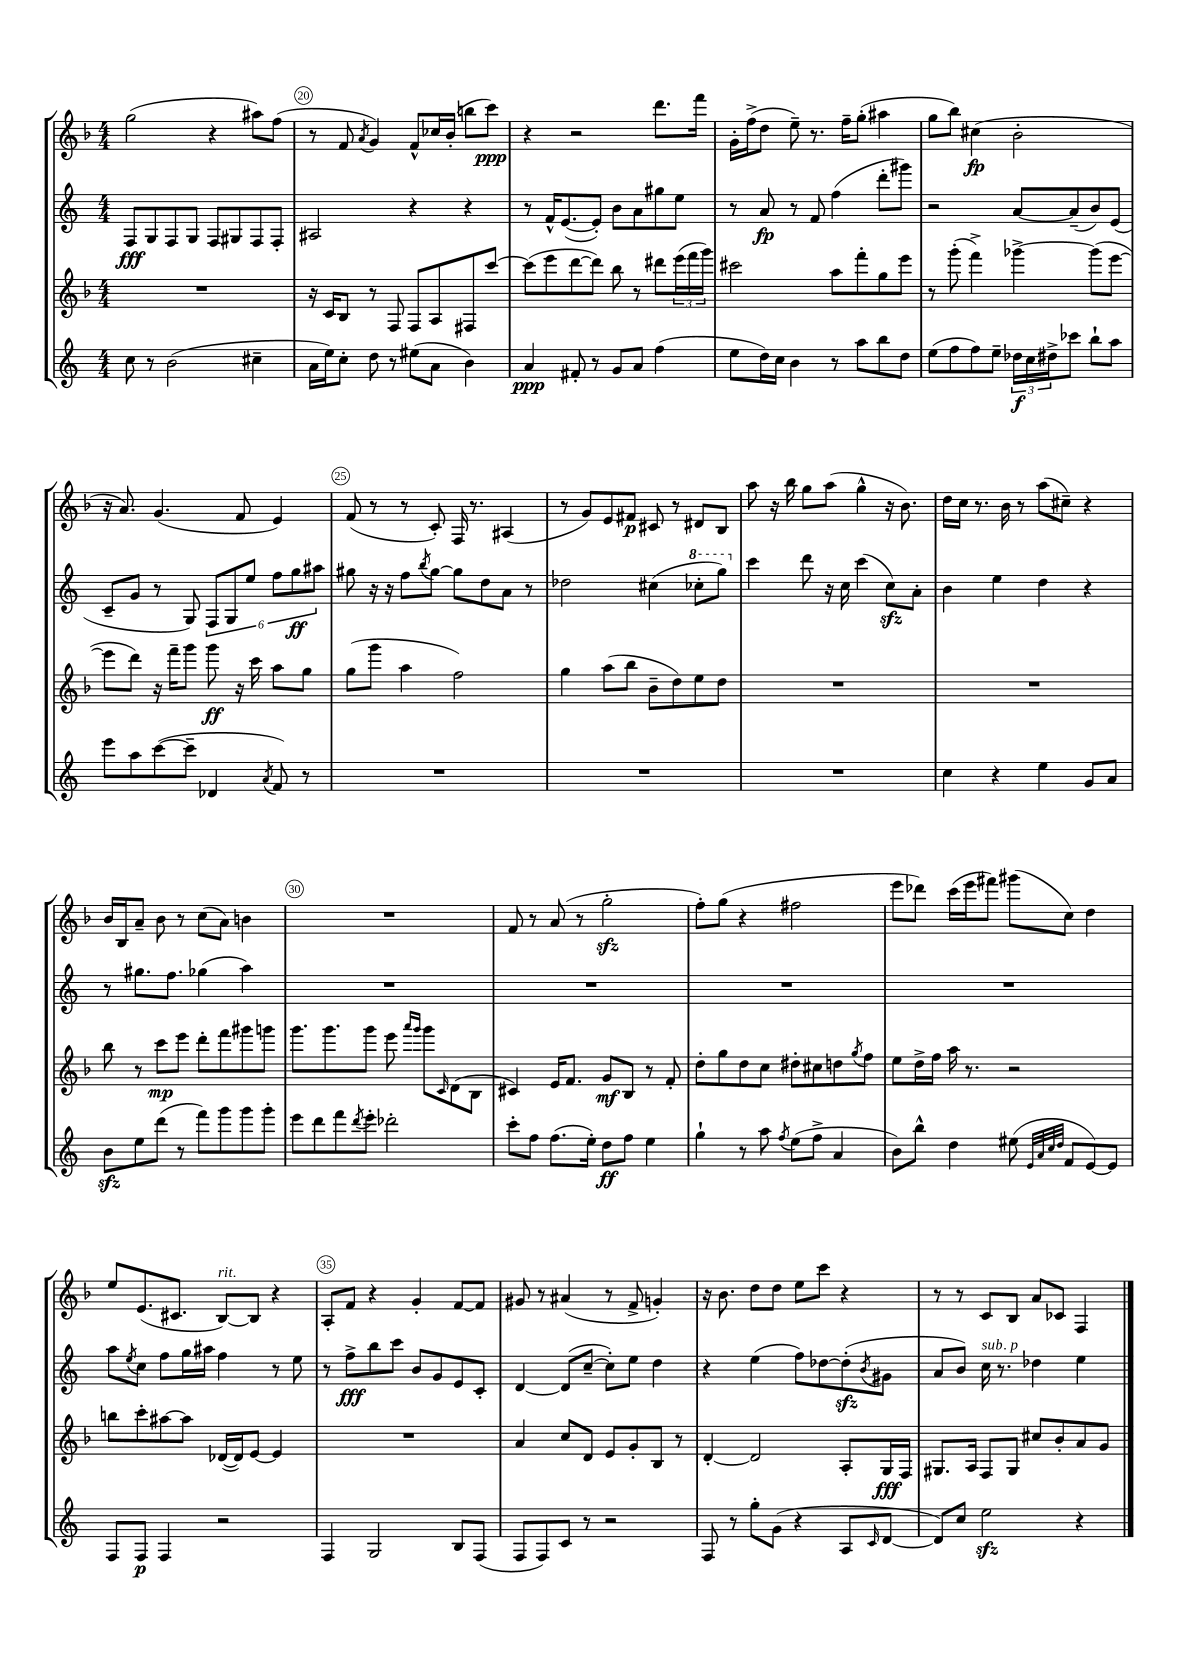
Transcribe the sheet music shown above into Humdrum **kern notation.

**kern	**kern	**kern	**kern
*staff4	*staff3	*staff2	*staff1
*clefG2	*clefG2	*clefG2	*clefG2
*k[]	*k[b-]	*k[]	*k[b-]
*M4/4	*M4/4	*M4/4	*M4/4
8cc	1r	8F	(2gg
8r	.	8G	.
(2b	.	8F	.
.	.	8G	.
.	.	8F	4r
.	.	8G#	.
4cc#~	.	8F	8aa#)
.	.	8F'	(8ff
=	=	=	=
16a	16r	2A#	8r
16ee)	16c	.	.
8cc'	8B-	.	8f
.	.	.	8qa
8dd	8r	.	4g)
8r	8F	.	.
(8ee#	8F	4r	8f^^
8a	8A	.	16cc-
.	.	.	(16b-'
4b)	8F#	4r	8bb
.	[8ccc	.	8ccc)
=	=	=	=
4a	(8ccc]	8r	4r
.	8eee	16f^^	.
.	.	([8.e	.
8f#'	[8ddd	.	2r
8r	8ddd])	8e'])	.
8g	8bb-	8b	.
8a	8r	8a	.
(4ff	8ddd#	8gg#	8.ddd
.	(24eee	8ee	.
.	24fff	.	.
.	.	.	16fff
.	24ggg)	.	.
=	=	=	=
8ee	2ccc#	8r	16g'
.	.	.	(16ff^
16dd)	.	8a	8dd
16cc	.	.	.
4b	.	8r	8ee~)
.	.	8f	8.r
8r	8aa	(4ff	.
.	.	.	16ff~
8aa	8fff'	.	(8gg'
8bb	8gg	8ddd'	4aa#
8dd	8eee	8ggg#)	.
=	=	=	=
(8ee	8r	2r	8gg
8ff	(8ggg'	.	8bb-)
8ff)	4fff^)	.	(4cc#
8ee~	.	.	.
24dd-	[4ggg-^	[8a	2b-'
24cc	.	.	.
24dd#^	.	.	.
8ccc-	.	(8a~]	.
8bb`	(8ggg-]	8b)	.
8aa	[8eee	(8e	.
=	=	=	=
8eee	8eee]	8c~	16r
.	.	.	8.a)
8aa	8ddd)	8g	.
([8ccc	16r	8r	(4.g
.	16fff~	.	.
8ccc~]	8ggg	8G)	.
4d-	8ggg	12F	.
.	.	12G	.
.	16r	.	8f
.	.	12ee	.
.	16ccc	.	.
8qa	.	.	.
8f)	8aa	12ff	4e)
.	.	12gg	.
8r	8gg	.	.
.	.	12aa#	.
=	=	=	=
1r	(8gg	8gg#	(8f
.	8ggg	16r	8r
.	.	16r	.
.	4aa	8ff	8r
.	.	8qbb	.
.	.	[8gg#	8c')
.	2ff)	8gg#]	16F
.	.	.	8.r
.	.	8dd	.
.	.	8a	(4A#
.	.	8r	.
=	=	=	=
1r	4gg	2dd-	8r
.	.	.	8g)
.	(8aa	.	8e
.	8bb-	.	8f#
.	8b-~	(4cc#	8c#
.	8dd)	.	8r
.	8ee	8ccc-'	8d#
.	8dd	8ggg)	8B-
=	=	=	=
1r	1r	4ccc	8aa
.	.	.	16r
.	.	.	16bb-
.	.	8ddd	8gg
.	.	16r	(8aa
.	.	16cc	.
.	.	(4ccc	4gg^^
.	.	8cc)	16r
.	.	.	8.b-)
.	.	8a'	.
=	=	=	=
4cc	1r	4b	16dd
.	.	.	16cc
.	.	.	8.r
4r	.	4ee	.
.	.	.	16b-
.	.	.	8r
4ee	.	4dd	(8aa
.	.	.	8cc#~)
8g	.	4r	4r
8a	.	.	.
=	=	=	=
8b	8bb-	8r	16b-
.	.	.	16B-
8ee	8r	8.gg#	8a~
(8ddd	8ccc	.	8b-
.	.	8.ff	.
8r	8eee	.	8r
8fff)	8ddd'	(4gg-	(8cc
8ggg	8fff	.	8a)
8ggg	8ggg#	4aa)	4b
8ggg'	8ggg	.	.
=	=	=	=
8eee	8.ggg	1r	1r
8ddd	.	.	.
.	8.ggg	.	.
8fff	.	.	.
8qddd	.	.	.
8eee'	8ggg	.	.
2ddd-'	8eee	.	.
.	16qqaaa	.	.
.	16qqggg	.	.
.	8ggg	.	.
.	16qqc	.	.
.	(8d	.	.
.	8B-	.	.
=	=	=	=
8ccc'	4c#)	1r	8f
8ff	.	.	8r
(8.ff	16e	.	(8a
.	8.f	.	.
.	.	.	8r
16ee')	.	.	.
8dd	8g	.	2gg'
8ff	8B-	.	.
4ee	8r	.	.
.	8f'	.	.
=	=	=	=
4gg`	8dd'	1r	8ff')
.	8gg	.	(8gg
8r	8dd	.	4r
8aa	8cc	.	.
8qff	.	.	.
(8ee	8dd#'	.	2ff#
8ff^	8cc#	.	.
4a	8dd	.	.
.	8qgg	.	.
.	8ff	.	.
=	=	=	=
8b)	8ee	1r	8eee
8bb^^	16dd^	.	8ddd-)
.	16ff	.	.
4dd	16aa	.	(16ccc
.	8.r	.	16eee
.	.	.	8fff#)
(8ee#	2r	.	(8ggg#
32qqe	.	.	.
32qqa	.	.	.
32qqcc	.	.	.
32qqdd	.	.	.
8f	.	.	8cc)
[8e)	.	.	4dd
8e]	.	.	.
=	=	=	=
8F	8bb	8aa	8ee
.	.	8qee	.
8F	8ccc'	8cc	(8.e
4F	[8aa#	8ff	.
.	.	.	8.c#
.	8aa#]	16gg	.
.	.	16aa#	.
2r	([16d-	4ff	[8B-)
.	16d-])	.	.
.	[8e	.	8B-]
.	4e]	8r	4r
.	.	8ee	.
=	=	=	=
4F	1r	8r	8A'
.	.	8ff^	8f
2G	.	8bb	4r
.	.	8ccc	.
.	.	8b	4g'
.	.	8g	.
8B	.	8e	[8f
(8F	.	8c'	8f]
=	=	=	=
8F	4a	[4d	8g#
8F)	.	.	8r
8c	8cc	(8d]	(4a#
8r	8d	[8cc~	.
2r	8e	8cc'])	8r
.	8g'	8ee	8f^
.	8B-	4dd	4g')
.	8r	.	.
=	=	=	=
8F	[4d'	4r	16r
.	.	.	8.b-
8r	.	.	.
8gg'	2d]	(4ee	8dd
(8g	.	.	8dd
4r	.	8ff)	8ee
.	.	[8dd-	8ccc
8A	8A'	(8dd-']	4r
16qqc	.	8qb	.
[8d	16G	8g#	.
.	16F	.	.
=	=	=	=
8d])	8.G#	8a	8r
8cc	.	8b)	8r
.	16A	.	.
2ee	8F	16cc	8c
.	.	8.r	.
.	8G#	.	8B-
.	8cc#	4dd-	8a
.	8b-'	.	8c-
4r	8a	4ee	4F
.	8g	.	.
==	==	==	==
*-	*-	*-	*-
